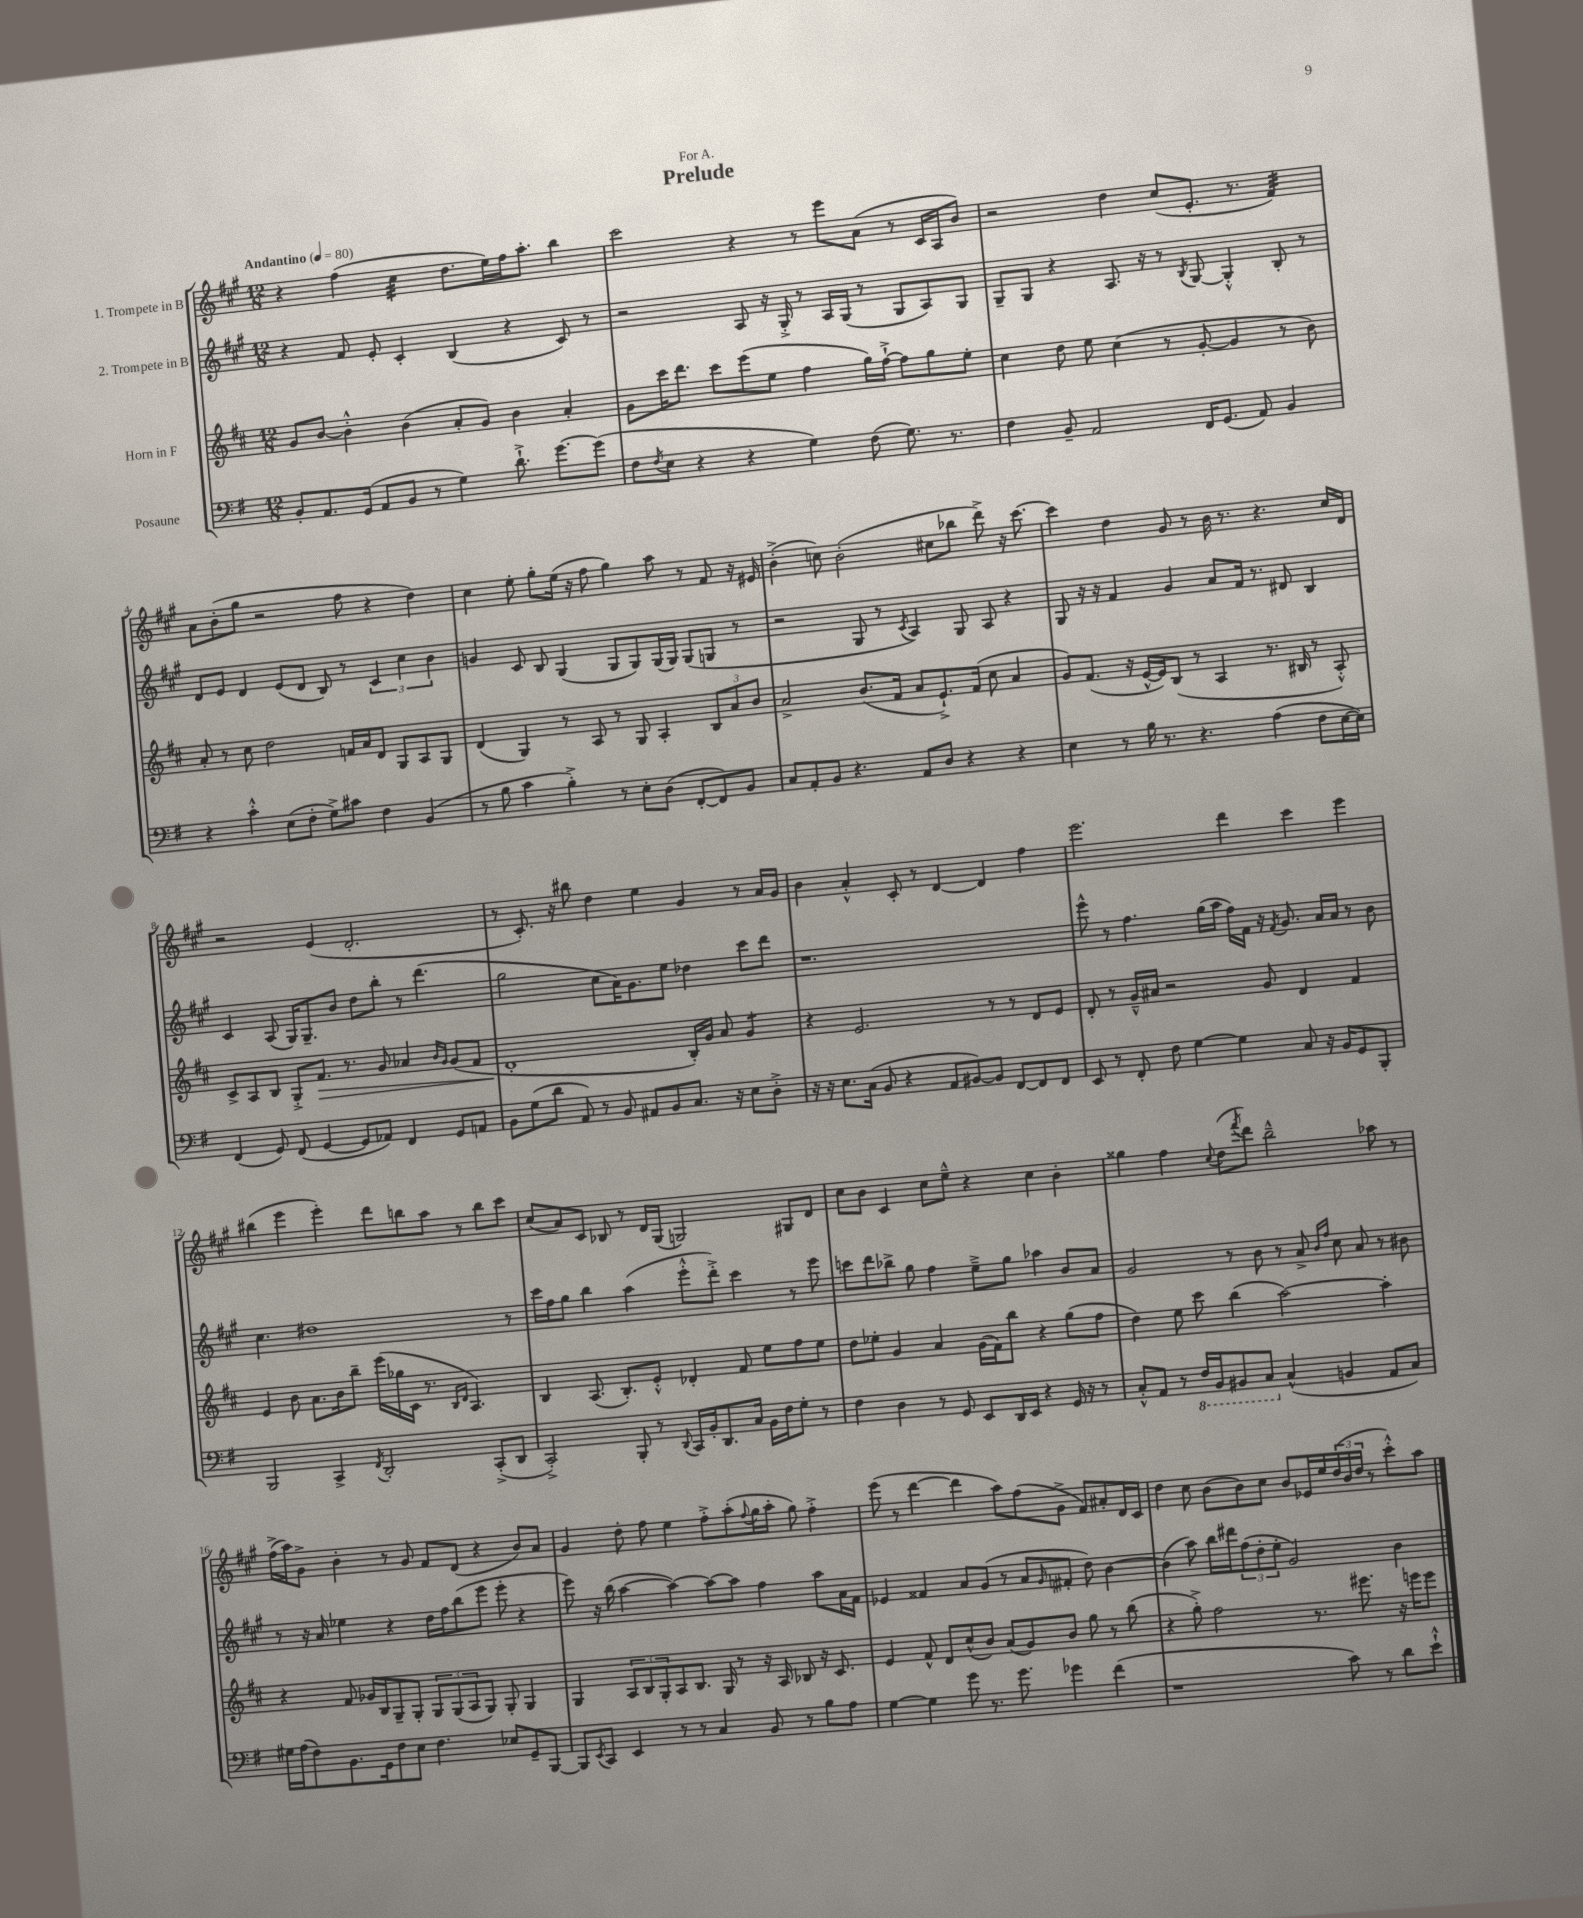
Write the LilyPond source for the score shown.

\header { title = "Prelude" dedication = "For A." }
<<
\new StaffGroup <<
\new Staff = "s0" \with { instrumentName = "1. Trompete in B" } {
    \clef treble \key a \major \numericTimeSignature \time 12/8 \tempo "Andantino" 4 = 80
    r4 fis''4( cis''4:32 d''8. e''16) fis''16 a''8.-. b''4 |
    cis'''2 r4 r8 e'''8 a'8( r8 cis'16 a16 b'8) |
    r2 d''4 cis''8( e'8.-. r8. fis'4:32) |
    a'8 b'8-.( gis''8 r2 fis''8 r4 d''4) |
    cis''4 e''8-. gis''8-. e''16( r16 fis''8 gis''4) a''8 r8 fis'8 r16 eis'16 |
    b'4-.->( c''8) b'2-.( cis''8 bes''8 d'''8->) r16 cis'''8.~ |
    cis'''4 d''4 gis'8 r8 b'16 r8. r4. cis''16 d'16 |
    r2 e'4( d'2.-. |
    r8 cis'8.-.) r16 bis''8 d''4 e''4 gis'4 r8 a'16 gis'16 |
    b'4 a'4-.-^ cis'8-. r8 d'4~ d'4 fis''4 |
    e'''2. d'''4 cis'''4 e'''4 |
    bis''4( e'''4 e'''4-.) d'''8 b''8 a''8 r8 b''8 cis'''8 |
    cis''8( a'8) cis'8 bes8 r8 d'16 gis16( g2) gis8 d'8 |
    cis''8 b'8 cis'4 cis''8 e''8---^ r4 cis''4 b'4-. |
    gisis''4 fis''4 \appoggiatura { cis''8 } d''8( \acciaccatura { fis'''8 } d'''8) b''2---^ aes''8 r8 |
    fis''16->( a''16) gis'8-> b'4-. r8 gis'8 fis'8 d'8( r4 b'8) a'8 |
    gis'4 d''8-. fis''8 e''4 fis''8-.-> a''8-.( \appoggiatura { fis''8 } gis''16 a''16-. gis''8) fis''4-.-> |
    e'''8( r8 d'''4~ d'''4 a''8) fis''8( gis'8-> fis'8) ais'8-. d'16 cis'16 |
    d''4 cis''8 b'8( b'8) cis''8 b'8 ees'16 e''16 \tuplet 3/2 { d''16( b'16 d''16 } r8 cis'''8-.-^) a''8 \bar "|." |
}
\new Staff = "s1" \with { instrumentName = "2. Trompete in B" } {
    \clef treble \key a \major \numericTimeSignature \time 12/8
    r4 fis'8 e'8-. cis'4-. b4( r4 cis'8) r8 |
    r2 a8 r16 gis16-.-> r8 a16 gis16( r8 gis8 a8) gis8 |
    gis8-- gis8 r4 a8. r16 r8 \acciaccatura { b8 } gis8~ gis4-.-^ b8-. r8 |
    d'8 e'8 d'4 e'8( d'8 b8) r8 \tuplet 3/2 { cis'4 cis''4 b'4 } |
    g'4 cis'8 b8 gis4( gis8 gis8) gis16( gis16) gis8( g8 r8 |
    r2 gis8 r8 \acciaccatura { cis'8 } a4) gis8 a8 r4 |
    gis8 r16 r16 fis'4 gis'4 a'8 fis'16 r8. dis'8 b4 |
    cis'4 a8( gis16) gis8.-- b'8 d''8 b''8-. r8 d'''4.( |
    gis''2 cis''8 a'16) gis'8. e''8 des''4 cis'''8 d'''8 |
    r1. |
    e'''8-^ r8 fis''4. gis''16( a''16 fis''16) fis'16 r16 \acciaccatura { fis'8 } gis'8. a'16 a'16 r8 b'8 |
    cis''4. dis''1 r8 |
    cis'''16 fis''16 gis''8 b''4 a''4( e'''8-.-^ d'''8-.->) cis'''4 r8 e'''8 |
    c'''8 d'''8 bes''8-> gis''8 fis''4 e''8---> gis''8 aes''4 b'8 a'8 |
    gis'2 r8 b'8 r8 a'8-> \grace { b'16 fis''16 } cis''8 a'8 r8 bis'8 |
    r8 r16 a'16 ees''4 r4 d''16 fis''16 b''8( e'''8 e'''8-. r4 |
    e'''8) r16 b''16( a''4~ a''4~) a''8~ a''8 fis''4 a''8 a'16 fis'16 |
    ees'4 fisis'4 a'8 gis'8( r8 a'8 \grace { gis'16 } fis'8-. d''8) b'4~ |
    b'4( a''8) b''16 dis'''16 \tuplet 3/2 { fis''8( d''8-. e''8-. } gis'2) b'4 \bar "|." |
}
\new Staff = "s2" \with { instrumentName = "Horn in F" } {
    \clef treble \key d \major \numericTimeSignature \time 12/8
    g'8 b'8~ b'4-.-^ b'4( a'8-. g'8) b'4 a'4-. |
    g'8 cis'''16 d'''8. cis'''8 e'''8( e''8 fis''4 g''16) fis''16~-!-> fis''8 g''8 e''8-. |
    cis''4 d''8 e''8 cis''4( r8 g'8~-. g'4 r8 b'8) |
    a'8-. r8 cis''8 d''2 f'16 a'16 d'8 g8 a8 g8 |
    d'4( g4) r8 a8 r8 g8 a4-. \tuplet 3/2 { b8 a'8 b'8 } |
    a'2-> b'8.( fis'16 a'8 e'8.-!->) fis'16( cis''8 a'4 |
    g'8) fis'8.( r16 e'16~-^ e'16) b8( r8 a4 r8. bis16 r8 a8-.-^) |
    cis'8-> a8 b8 g8-.-> fis'8.\> r8. g'8 aes'4 \grace { b'16 g'16 } g'8( fis'8 |
    d'1-.\! b16-.) g'16 a'8 g'4:8 |
    r4 e'2. r8 r8 d'8 e'8 |
    d'8-. r8 g'16---^ ais'16 r2 g'8 d'4 fis'4 |
    e'4 b'8 a'8. b'16 b''8-- e'''16( ges''16 cis'16 r8. \grace { b16 d'16 } a4.) |
    b4 a8.( b8.-.) e'8-.-^ des'4-. fis'8 e''8 fis''8 e''8 |
    d''8 ees''8-. g'4 a'4 g'16( fis'16) b''8 r4 g''8( fis''8 |
    d''4) e''8 cis'''8 b''4( a''2~) a''4-. |
    r4 fis'8 ges'16 b16 g8-- g8-. \tuplet 3/2 { g8 g8( a8 } g8) g8-. g4 |
    g4 \tuplet 3/2 { a8 b8 g8-. } a8 b8. g16 r8 r16 a16 bes8 r16 cis'8. |
    e'4 fis'8-^ d'8 cis''8-^( b'8) a'8( g'8) b'8 g''8 r8 b''8( |
    r4 g''8-.->) fis''2 r8. eis'''8. r16 e'''16 e'''8 \bar "|." |
}
\new Staff = "s3" \with { instrumentName = "Posaune" } {
    \clef bass \key g \major \numericTimeSignature \time 12/8
    b,8-. a,8. g,16( a,8 b,8 r8 g4) d'8.-!-> g'8.~ g'8( |
    fis8 \acciaccatura { fis8 } e8 r4 r4 g4) fis8( g8.) r8. |
    fis4 b,8-- a,2 fis,16 g,8.( a,8) b,4 |
    r4 c'4-.-^ e8( fis8-. g8->) cis'8 fis4 b,4( |
    r8 b8 c'4 b4-.->) r8 e8-. d8( fis,8~-. fis,8) b,8 |
    c8 a,8-. b,8 r4. a,8 d8 r4 r4 |
    e4 r8 b16 r8. r4. a4( fis8 e16~ e16) |
    fis,4( g,8) fis,8( g,4~ g,8 aes,8) fis,4 g,8 a,8 |
    b,8 g8( d'8 a,8) r8 b,8 ais,8 b,8 c8. r16 e8 d8-.-> |
    r16 r16 e8. c16( b,8 r4 a,8 bis,8~) bis,8 fis,8~ fis,8 fis,8 |
    e,8 r8 fis,8-. fis8 g4~ g4 c8 r16 b,16 g,8 b,,8-. |
    b,,2 c,4-> \acciaccatura { fis,8 } d,2-. c,8-.->( d,8 |
    c,2-.->) b,,8-. r8 \appoggiatura { d,8 } c,16 b,16-. d,8. c16 b,16 fis16 g8-. r8 |
    fis4 d4 r8 g,8 e,8 d,16 e,16 r4 g,16 r16 r8 |
    c8-.-^ a,8 r8 \ottava #-1 fis,16 b,,16 bis,,8 c,8 \ottava #0 c4-^( b,!4 a,8 c8) |
    gis16 a16( fis8) b,8. g,16 fis8 e8 fis4. ees8 g,8-- b,,8~ |
    b,,8 \acciaccatura { e,8 } c,8 e,4 r8 r8 c4 b,8 r8 b8 a8 |
    g4~ g4 g'8 r8. g'8. ges'4 fis'4( |
    r1 c'8) r8 d'8 e'8-!-^ \bar "|." |
}
>>
>>
